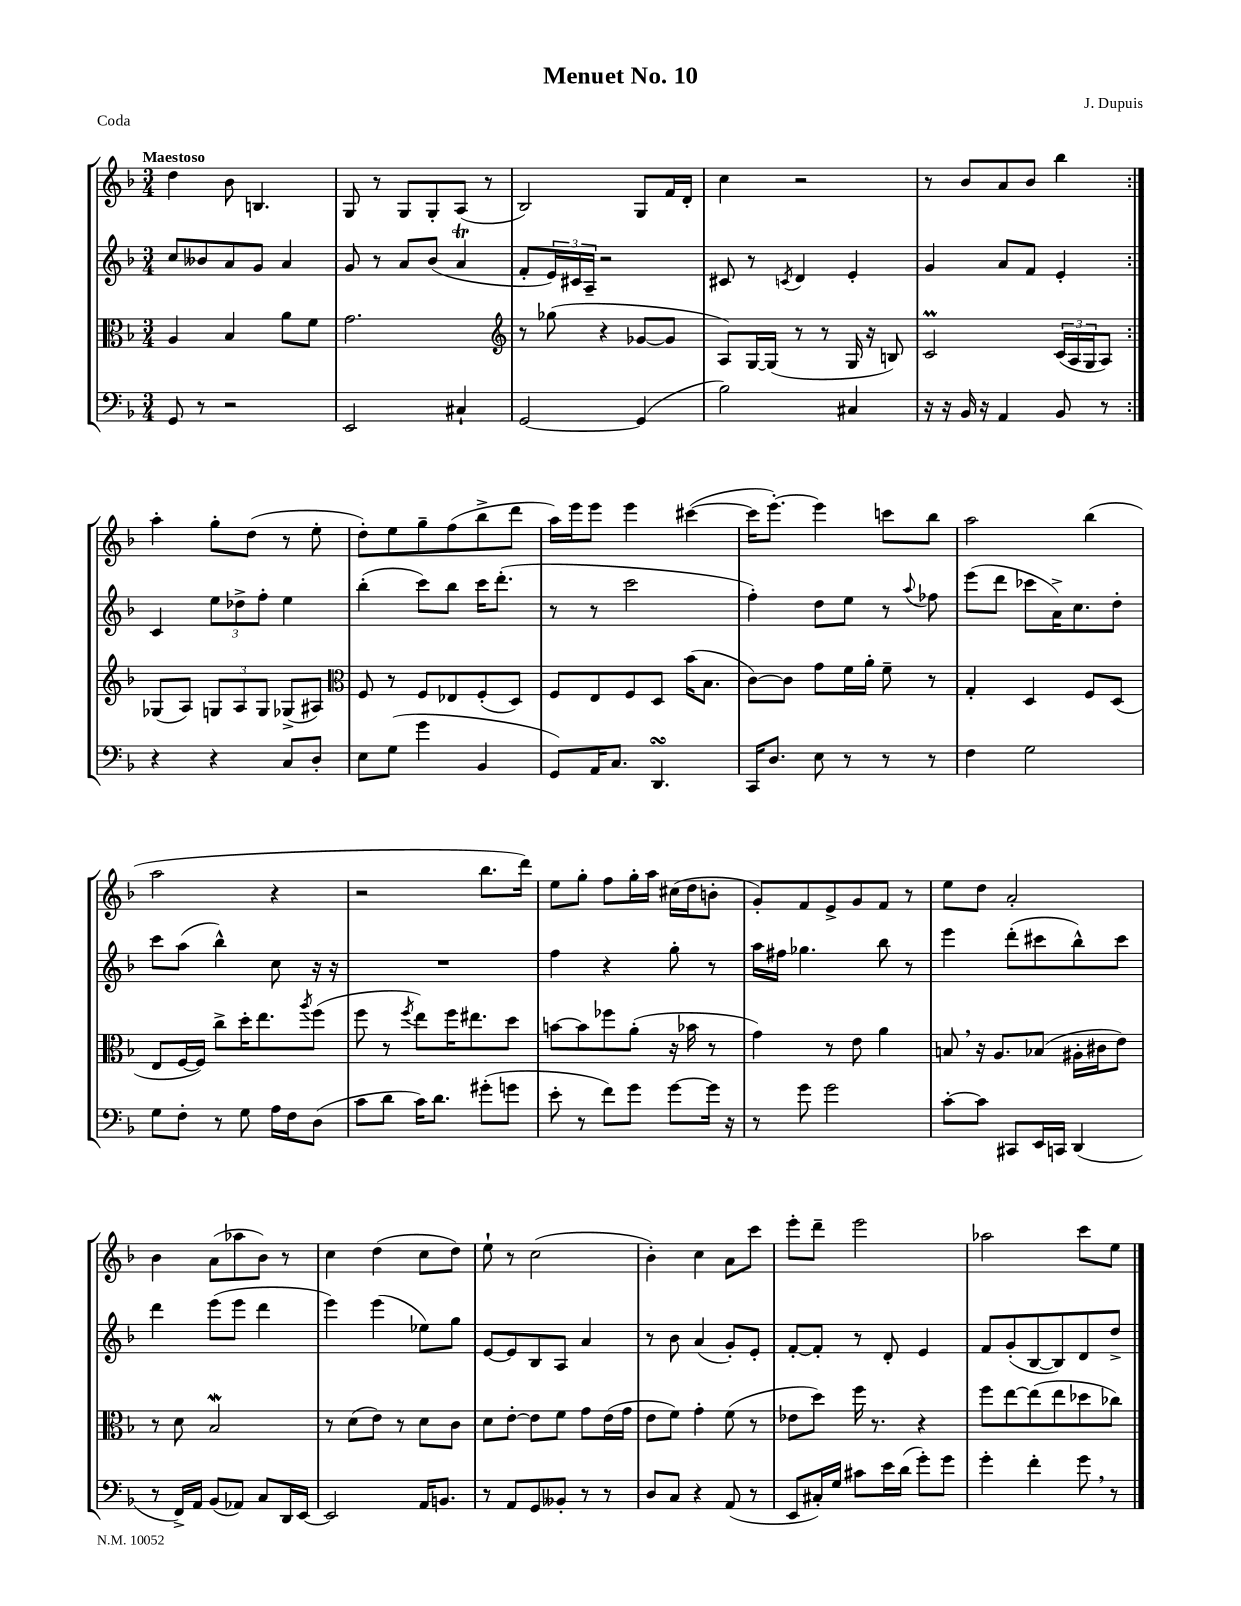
\header { title = "Menuet No. 10" composer = "J. Dupuis" piece = "Coda" }
<<
\new StaffGroup <<
\new Staff = "s0" {
    \clef treble \key f \major \numericTimeSignature \time 3/4 \tempo "Maestoso"
    \repeat volta 2 { d''4 bes'8 b4. |
    g8 r8 g8 g8-. a8( r8 |
    bes2) g8 f'16 d'16-. |
    c''4 r2 |
    r8 bes'8 a'8 bes'8 bes''4 | }
    a''4-. g''8-. d''8( r8 e''8-. |
    d''8-.) e''8 g''8-- f''8( bes''8-> d'''8 |
    a''16) e'''16 e'''8 e'''4 cis'''4~( |
    cis'''16 e'''8.~-.) e'''4 c'''8 bes''8 |
    a''2 bes''4( |
    a''2 r4 |
    r2 bes''8. d'''16) |
    e''8 g''8-. f''8 g''16-. a''16 cis''16( d''16 b'8-. |
    g'8-.) f'8 e'8-> g'8 f'8 r8 |
    e''8 d''8 a'2-. |
    bes'4 a'8( aes''8 bes'8) r8 |
    c''4 d''4( c''8 d''8) |
    e''8-! r8 c''2( |
    bes'4-.) c''4 a'8 c'''8 |
    e'''8-. d'''8-- e'''2 |
    aes''2 c'''8 e''8 \bar "|." |
}
\new Staff = "s1" {
    \clef treble \key f \major \numericTimeSignature \time 3/4
    \repeat volta 2 { c''8 beses'8 a'8 g'8 a'4 |
    g'8 r8 a'8 bes'8( a'4\trill |
    f'8-. \tuplet 3/2 { e'16) cis'16 a16-- } r2 |
    cis'8 r8 \acciaccatura { c'8 } d'4 e'4-. |
    g'4 a'8 f'8 e'4-. | }
    c'4 \tuplet 3/2 { e''8 des''8-> f''8-. } e''4 |
    bes''4-.( c'''8) bes''8 c'''16 d'''8.-.( |
    r8 r8 c'''2 |
    f''4-.) d''8 e''8 r8 \appoggiatura { a''8 } fes''8 |
    e'''8( d'''8 ces'''8 a'16->) c''8. d''8-. |
    c'''8 a''8( bes''4-^) c''8 r16 r16 |
    R2. |
    f''4 r4 g''8-. r8 |
    a''16 fis''16 ges''4. bes''8 r8 |
    e'''4 d'''8-.( cis'''8 bes''8-^) cis'''8 |
    d'''4 e'''8( e'''8 d'''4 |
    e'''4) e'''4( ees''8) g''8 |
    e'8~ e'8 bes8 a8 a'4 |
    r8 bes'8 a'4( g'8-.) e'8-. |
    f'8~-. f'8-. r8 d'8-. e'4 |
    f'8 g'8-.( bes8~ bes8) d'8 d''8-> \bar "|." |
}
\new Staff = "s2" {
    \clef alto \key f \major \numericTimeSignature \time 3/4
    \repeat volta 2 { a4 bes4 a'8 f'8 |
    g'2. |
    \clef treble r8 ges''8( r4 ges'8~ ges'8 |
    a8) g16~ g16( r8 r8 g16 r16 b8) |
    c'2\prall \tuplet 3/2 { c'16( a16 g16 } a8) | }
    ges8( a8) \tuplet 3/2 { g8 a8 g8 } ges8->( ais8) |
    \clef alto f8 r8 f8 ees8 f8-.( d8) |
    f8 e8 f8 d8 bes'16( bes8. |
    c'8~) c'8 g'8 f'16 a'16-. f'8-- r8 |
    g4-. d4 f8 d8( |
    e8 f16~ f16) c''8-> d''16-. e''8. \acciaccatura { a''8 } f''8( |
    f''8 r8 \acciaccatura { f''8 } e''8) f''16 eis''8. d''8 |
    b'8~ b'8 fes''8 a'8-.( r16 bes'16 r8 |
    g'4) r8 e'8 a'4 |
    b8 \breathe r16 a8. bes8( ais16-. cis'16 e'8) |
    r8 d'8 bes2\mordent |
    r8 d'8( e'8) r8 d'8 c'8 |
    d'8 e'8~-. e'8 f'8 g'8 e'16( g'16 |
    e'8 f'8) g'4-. f'8( r8 |
    ees'8 d''8) f''16 r8. r4 |
    f''8 e''8~ e''8( e''8 des''8 ces''8) \bar "|." |
}
\new Staff = "s3" {
    \clef bass \key f \major \numericTimeSignature \time 3/4
    \repeat volta 2 { g,8 r8 r2 |
    e,2 cis4-! |
    g,2~ g,4( |
    bes2) cis4 |
    r16 r16 bes,16 r16 a,4 bes,8 r8 | }
    r4 r4 c8 d8-. |
    e8 g8( g'4 bes,4 |
    g,8) a,16 c8. d,4.\turn |
    c,16 d8. e8 r8 r8 r8 |
    f4 g2 |
    g8 f8-. r8 g8 a16 f16 d8( |
    c'8 d'8 c'16) d'8. gis'8-.( g'8 |
    e'8-. r8 f'8) g'8 g'8~ g'16 r16 |
    r8 g'8 g'2 |
    c'8~-. c'8 cis,8 e,16 c,16 d,4( |
    r8 f,16->) a,16 bes,8( aes,8) c8 d,16 e,16~ |
    e,2 a,16 b,8. |
    r8 a,8 g,8 beses,8-. r8 r8 |
    d8 c8 r4 a,8( r8 |
    e,8 cis16-.) g16 cis'8 e'16 d'16( g'8-.) g'8 |
    g'4-. f'4-. g'8 \breathe r8 \bar "|." |
}
>>
>>
\layout { \context { \Score \remove "Bar_number_engraver" } }
